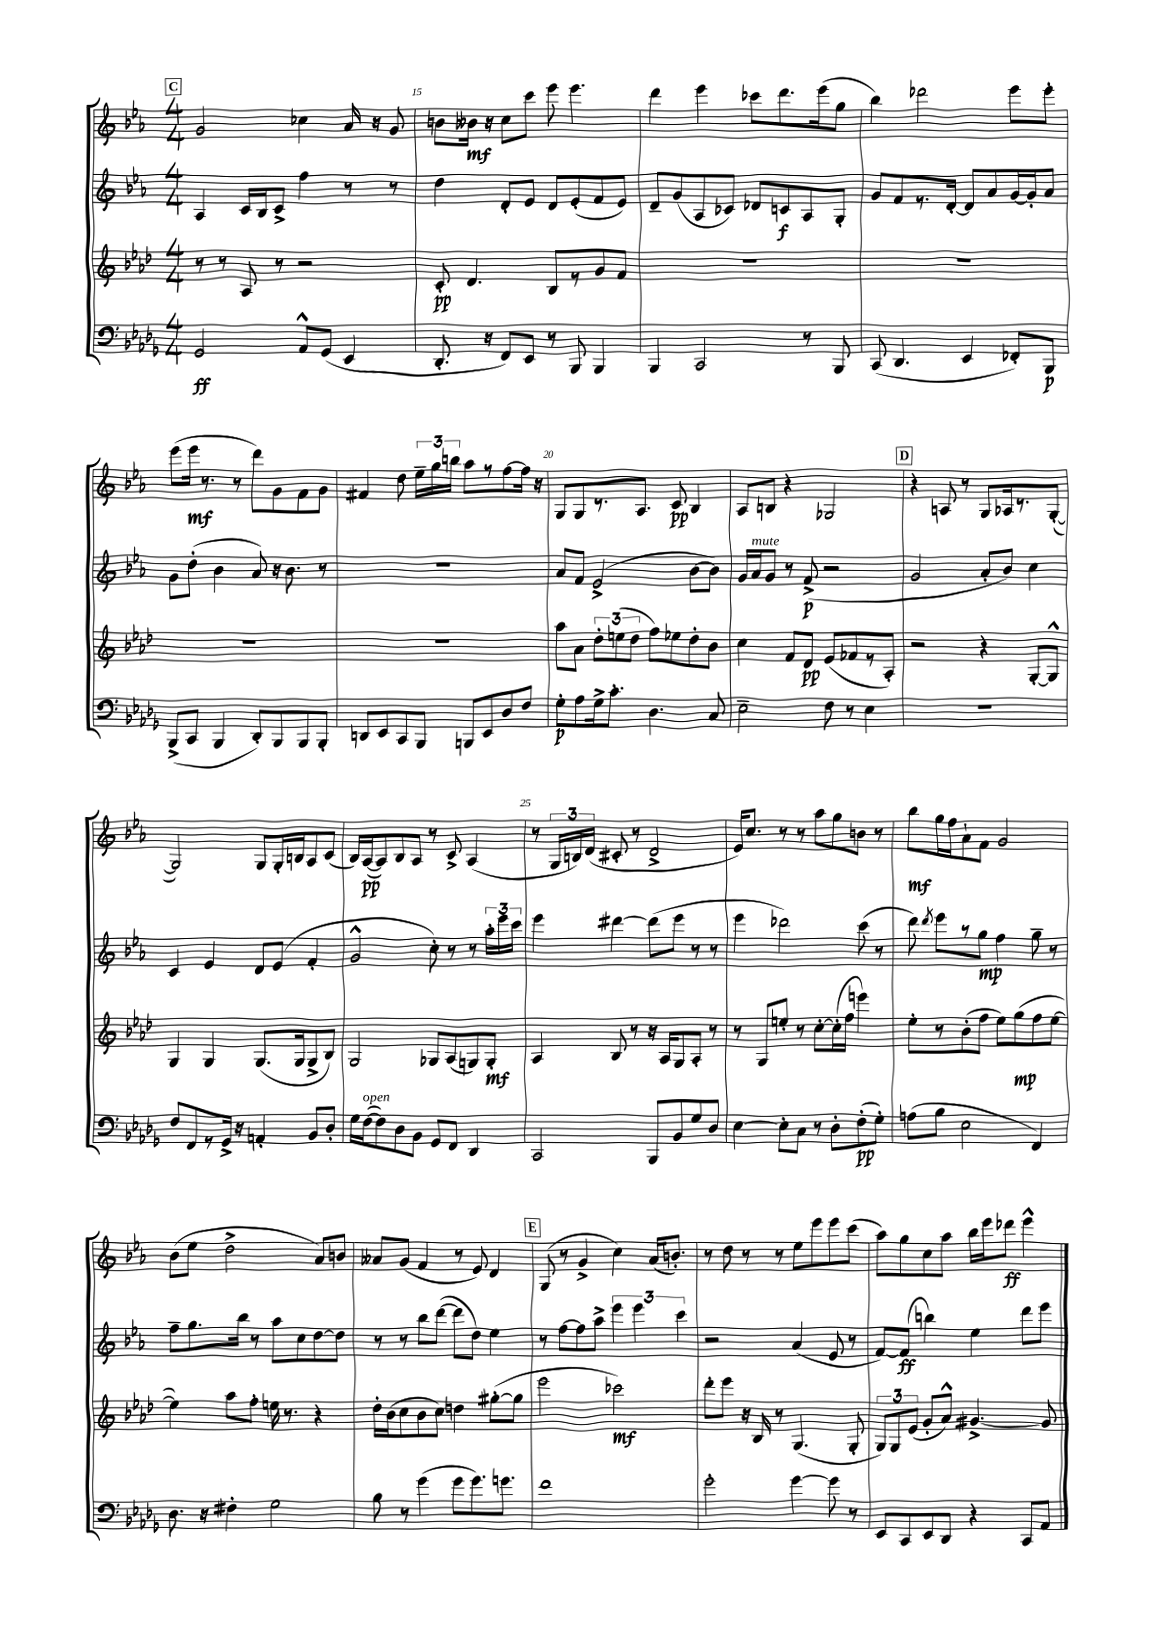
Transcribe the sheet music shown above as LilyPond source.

<<
\new StaffGroup <<
\new Staff = "s0" {
    \clef treble \key ees \major \numericTimeSignature \time 4/4
    \autoBeamOff \mark \markup { \box "C" } g'2 ces''4 aes'16 r16 g'8 |
    b'8[ beses'16]\mf r16 c''8[ c'''8] ees'''8 ees'''4. |
    d'''4 ees'''4 ces'''8[ d'''8. ees'''16( g''8] |
    bes''4) des'''2 ees'''8[ ees'''8]-. |
    ees'''8[( ees'''16]\mf r8. r8 d'''8[) g'8 f'8 g'8] |
    fis'4 d''8 \tuplet 3/2 { ees''16[-- g''16 b''16] } aes''8[ r8 f''8~ f''16] r16 |
    g8[ g8 r8. aes8.] c'8\pp bes4 |
    aes8[ b8] r4 ges2 |
    \mark \markup { \box "D" } r4 a8 r8 g8[ aes16 r8. g8]~-.( |
    g2) g8[ g16-. b16 aes8 c'8]( |
    bes16[) aes16~\pp( aes8) bes8 aes8] r8 c'8-> aes4( |
    r8 \tuplet 3/2 { g16[ b16) d'16]( } cis'8-. r8 d'2-> |
    ees'16[) c''8.] r8 r8 aes''8[ g''8 b'8] r8 |
    bes''8[\mf g''16 f''16 aes'8-! f'8] g'2 |
    bes'8[( ees''8] d''2-> aes'8[) b'8] |
    aeses'8[ g'8]( f'4 r8 ees'8) d'4 |
    \mark \markup { \box "E" } g8( r8 g'4-> c''4) aes'16[( b'8.]-.) |
    r8 d''8 r8 r8 ees''8[ ees'''8 ees'''8 c'''8]( |
    aes''8[) g''8 c''8 aes''8] bes''16[ ees'''16 des'''8]\ff ees'''4-^ \bar "|." |
}
\new Staff = "s1" {
    \clef treble \key ees \major \numericTimeSignature \time 4/4
    \autoBeamOff \mark \markup { \box "C" } aes4 c'16[ bes16 c'8]-> f''4 r8 r8 |
    d''4 d'8[-. ees'8] d'8[ ees'8-.( f'8 ees'8]) |
    d'8[-- g'8( aes8 ces'8]) des'8[ c'8\f aes8 g8]-. |
    g'8[ f'8 r8. d'16]~-. d'8[ aes'8 g'16~ g'16-. aes'8] |
    g'8[ d''8]-.( bes'4 aes'8) r16 bes'8. r8 |
    R1 |
    aes'8[ f'8] ees'2->( bes'8[~ bes'8]) |
    g'16[ aes'16^\markup { \italic "mute" } g'8] r8 f'8->\p( r2 |
    \mark \markup { \box "D" } g'2 aes'8[-. bes'8]) c''4 |
    c'4 ees'4 d'8[ ees'8]( f'4-. |
    g'2-^ c''8-.) r8 r8 \tuplet 3/2 { aes''16[-. ees'''16 c'''16] } |
    ees'''4 dis'''4~ dis'''8[( ees'''8] r8 r8 |
    ees'''4 des'''2) c'''8( r8 |
    d'''8) \acciaccatura { d'''8 } ees'''8[ r8 g''8]\mp f''4 g''8-- r8 |
    f''8[-- g''8. bes''16] r8 aes''8[ c''8 d''8~ d''8] |
    r8 r8 bes''8[ d'''8]~( d'''8[ d''8]) ees''4 |
    \mark \markup { \box "E" } r8 f''8[~ f''8 aes''8]-> \tuplet 3/2 { ees'''4 ees'''4 c'''4 } |
    r2 aes'4( ees'8 r8 |
    f'8[~) f'8]\ff( b''4) ees''4 d'''8[ ees'''8] \bar "|." |
}
\new Staff = "s2" {
    \clef treble \key aes \major \numericTimeSignature \time 4/4
    \autoBeamOff \mark \markup { \box "C" } r8 r8 aes8 r8 r2 |
    c'8-.\pp des'4. bes8[ r8 g'8 f'8] |
    R1 |
    R1 |
    R1 |
    R1 |
    aes''8[ aes'8] \tuplet 3/2 { des''8[-. e''8( des''8] } f''8[) ees''8 des''8-. bes'8] |
    c''4 f'8[ des'8]\pp ees'8[( fes'8 r8 aes8]-.) |
    \mark \markup { \box "D" } r2 r4 g8[~-. g8]-^ |
    g4 g4 g8.[( g16 g8-> bes8]) |
    g2 ges8[ aes8( g8) g8]-.\mf |
    aes4 bes8 r8 r16 aes16[ g8 aes8]-. r8 |
    r8 g8[ e''8]-. r8 c''8[~-. c''16-.( f''16] e'''4) |
    ees''8[-. r8 bes'8-.( f''8] ees''8[) g''8\mp( f''8 ees''8]~ |
    ees''4) aes''8[ f''8]-. e''16 r8. r4 |
    des''16[-. bes'16( c''8 bes'8 c''8]) d''4 gis''8[~-.( gis''8] |
    \mark \markup { \box "E" } ees'''2 ces'''2\mf) |
    des'''8[-. ees'''8] r16 bes16 r8 g4.( g8-. |
    \tuplet 3/2 { g8[) g8 ees'8]( } g'8[-. aes'8]-^) gis'4.~-> gis'8 \bar "|." |
}
\new Staff = "s3" {
    \clef bass \key des \major \numericTimeSignature \time 4/4
    \autoBeamOff \mark \markup { \box "C" } ges,2\ff aes,8[-^ ges,8]( ees,4 |
    des,8.-. r16 f,8[) ees,8] r8 bes,,8 bes,,4 |
    bes,,4 c,2 r8 bes,,8 |
    c,8( des,4. ees,4 fes,8[-.) bes,,8]\p |
    bes,,8[->( c,8] bes,,4 des,8[-.) bes,,8 bes,,8 bes,,8]-. |
    d,8[ ees,8 c,8 bes,,8] b,,8[ ees,8 des8 f8] |
    ges8[-.\p aes8 ges16-> c'8.]-. des4. c8 |
    ees2-- f8 r8 ees4 |
    \mark \markup { \box "D" } R1 |
    f8[ f,8 r8 ges,16]-> r16 a,4-. bes,8[ des8]-. |
    ges16[ f16~^\markup { \italic "open" }( f8) des8 bes,8] ges,8[ f,8] des,4 |
    c,2 bes,,8[ bes,8 ges8 des8] |
    ees4~ ees8[-. c8] r8 des8[-. f8-.\pp( ges8]-.) |
    a8[( bes8] ees2 f,4) |
    des8. r16 fis4-. ges2 |
    bes8 r8 ges'4( ges'8[ ges'8.) g'8.] |
    \mark \markup { \box "E" } f'1 |
    ges'2-. ges'4~ ges'8 r8 |
    ees,8[ c,8 ees,8 des,8] r4 c,8[ aes,8] \bar "|." |
}
>>
>>
\layout { \context { \Score currentBarNumber = #14 \override BarNumber.break-visibility = ##(#f #t #t) barNumberVisibility = #(every-nth-bar-number-visible 5) } }
